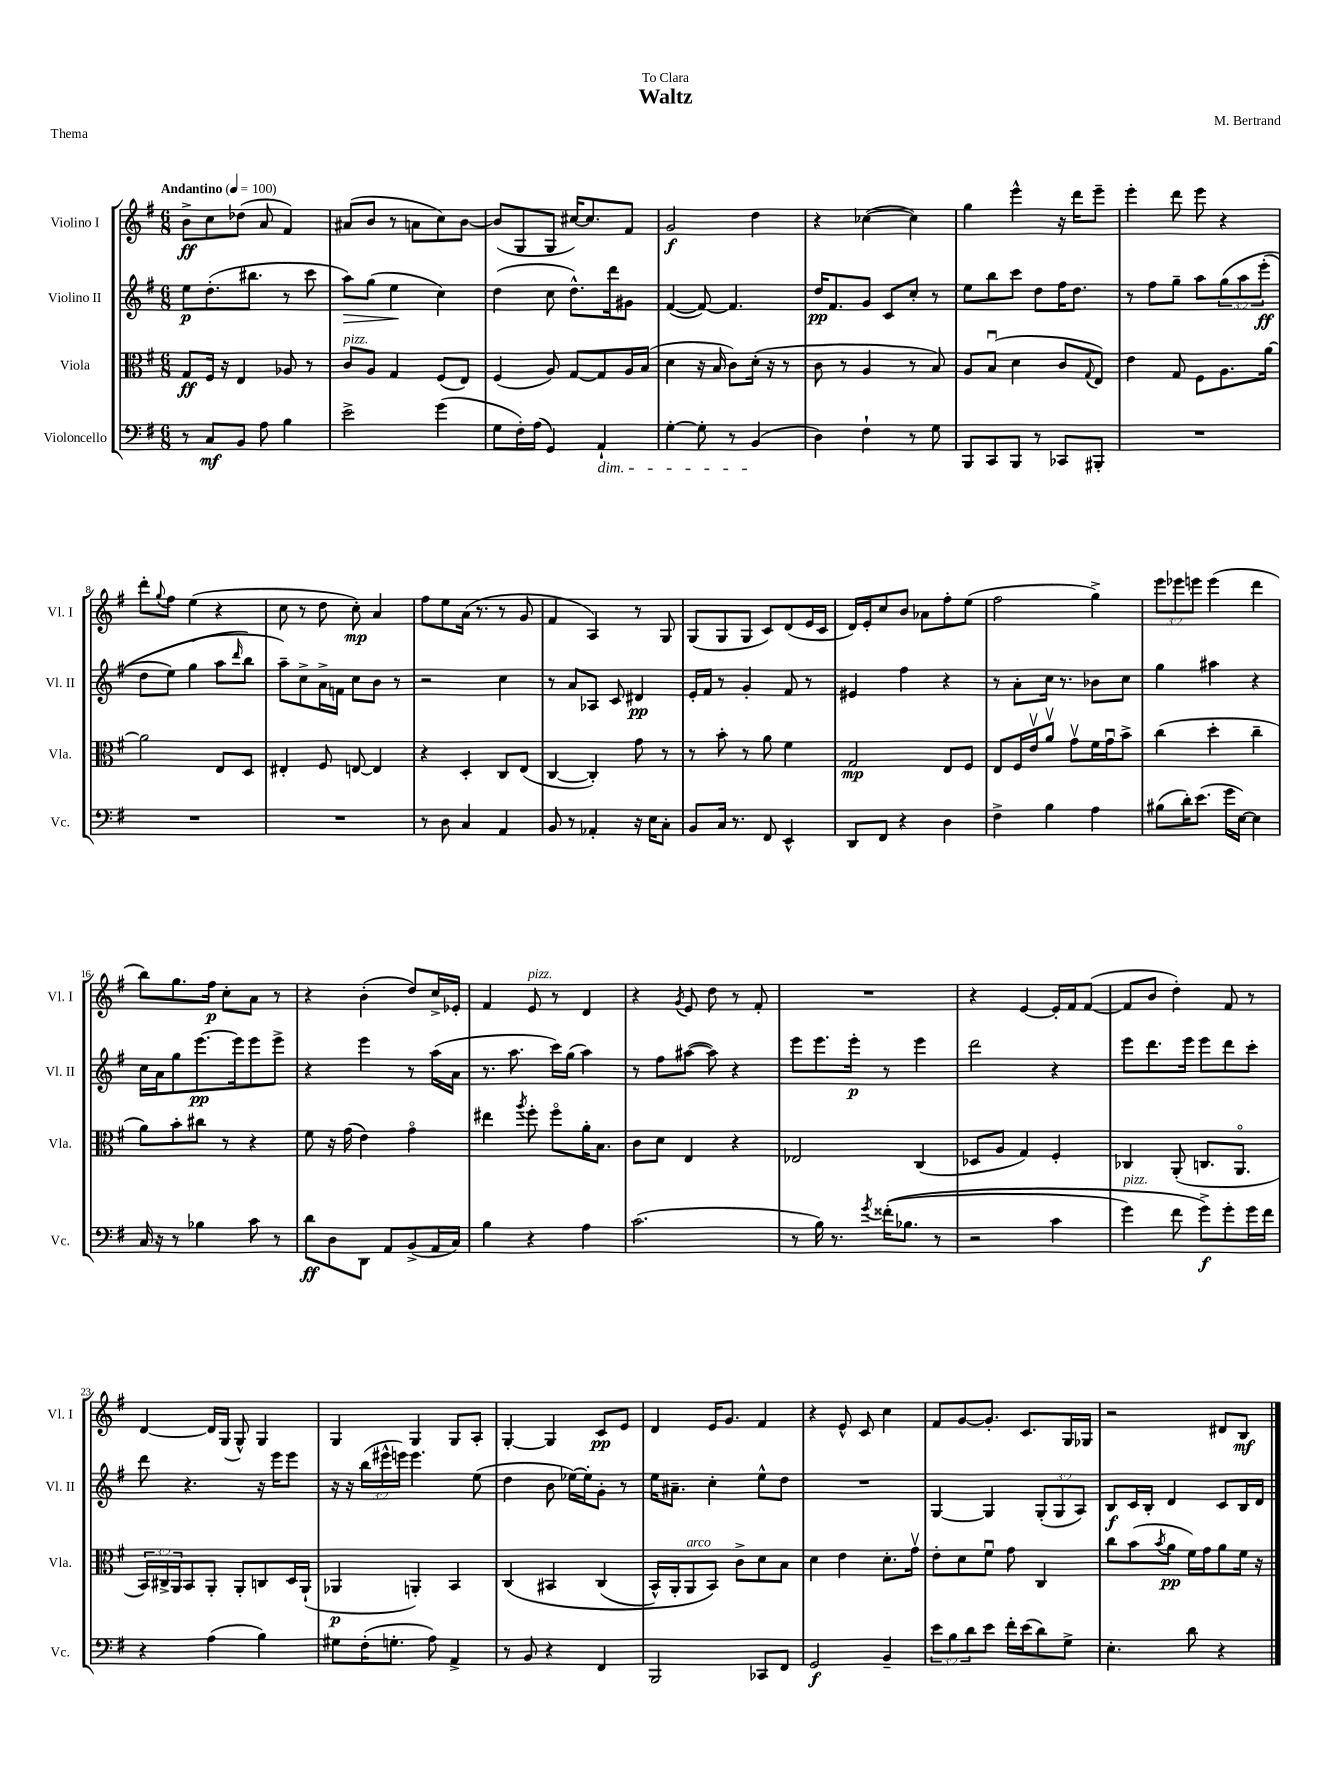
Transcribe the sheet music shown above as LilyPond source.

\header { title = "Waltz" composer = "M. Bertrand" dedication = "To Clara" piece = "Thema" }
<<
\new StaffGroup <<
\new Staff = "s0" \with { instrumentName = "Violino I" shortInstrumentName = "Vl. I" } {
    \clef treble \key g \major \numericTimeSignature \time 6/8 \override Staff.TupletNumber.text = #tuplet-number::calc-fraction-text \tempo "Andantino" 4 = 100
    b'8->\ff c''8 des''8( a'8 fis'4) |
    ais'8( b'8 r8 a'8 c''8) b'8~ |
    b'8( g8 g8 cis''16~) cis''8. fis'8 |
    g'2\f d''4 |
    r4 ces''4~( ces''4) |
    g''4 e'''4-^ r16 d'''16 e'''8-- |
    e'''4-. d'''8 e'''8 r4 |
    d'''8-. \appoggiatura { g''8 } fis''8 e''4( r4 |
    c''8 r8 d''8 c''8-.\mp) a'4 |
    fis''8 e''8 a'16( r8. r8 g'8 |
    fis'4 a4) r8 g8 |
    g8( g8 g8 c'8) d'8( e'16 c'16 |
    d'16) e'16-. c''8 b'8 aes'8 fis''8-. e''8( |
    fis''2 g''4->) |
    \tuplet 3/2 { e'''8 ees'''8 e'''8 } e'''4( d'''4 |
    b''8) g''8. fis''16\p c''8-. a'8 r8 |
    r4 b'4-.( d''8) c''16-> ees'16-. |
    fis'4 e'8^\markup { \italic "pizz." } r8 d'4 |
    r4 \acciaccatura { g'8 } e'8 d''8 r8 fis'8-. |
    R2. |
    r4 e'4~ e'16-. fis'16 fis'8~( |
    fis'8 b'8 d''4-.) fis'8 r8 |
    d'4~ d'16 g16( g8-^) g4 |
    g4 g4 g8 a8-. |
    g4~-. g4 c'8\pp e'8 |
    d'4 e'16 g'8. fis'4 |
    r4 e'8-^ c'8 c''4 |
    fis'8 g'8~ g'8.-. c'8. g16 ges16 |
    r2 dis'8 b8\mf \bar "|." |
}
\new Staff = "s1" \with { instrumentName = "Violino II" shortInstrumentName = "Vl. II" } {
    \clef treble \key g \major \numericTimeSignature \time 6/8 \override Staff.TupletNumber.text = #tuplet-number::calc-fraction-text
    e''8\p d''8.-.( bis''8. r8 c'''8 |
    a''8\>) g''8( e''4\! c''4) |
    d''4( c''8 d''8.-^) d'''16 gis'8 |
    fis'4~( fis'8~) fis'4. |
    d''16\pp fis'8. g'8 c'8 c''8-. r8 |
    e''8 b''8 c'''8 d''8 fis''16 d''8. |
    r8 fis''8 g''8-- a''8 \tuplet 3/2 { g''8\( a''8 e'''8-.\ff( } |
    d''8 e''8) g''4( a''8 \grace { d'''16 } b''8\) |
    a''8--) c''8-> a'16-> f'16 c''8 b'8 r8 |
    r2 c''4 |
    r8 a'8 aes8 c'8 dis'4\pp |
    e'16-. fis'16 r8 g'4-. fis'8 r8 |
    eis'4 fis''4 r4 |
    r8 a'8-. c''16 r8. bes'8 c''8 |
    g''4 ais''4 r4 |
    c''16 a'16 g''8 e'''8.~\pp e'''16 e'''8 e'''8-> |
    r4 e'''4 r8 a''16( a'16 |
    r8. a''8. c'''16) g''16( a''4) |
    r8 fis''8 ais''8~( ais''8) r4 |
    e'''8 e'''8. e'''16-.\p r8 e'''4 |
    d'''2 r4 |
    e'''8 d'''8. e'''16 e'''8 d'''8 c'''8-. |
    d'''8 r4. r16 e'''16 e'''8 |
    r16 r16 \tuplet 3/2 { b''16( eis'''16-^ e'''16) } e'''4. e''8( |
    d''4 b'8 ees''16~) ees''16-. g'8-. r8 |
    e''16 ais'8.-- c''4-. e''8-^ d''8 |
    R2. |
    g4~ g4 \tuplet 3/2 { g8-.( g8 a8) } |
    b8\f c'16 b16-. d'4 c'8 b16 d'16 \bar "|." |
}
\new Staff = "s2" \with { instrumentName = "Viola" shortInstrumentName = "Vla." } {
    \clef alto \key g \major \numericTimeSignature \time 6/8 \override Staff.TupletNumber.text = #tuplet-number::calc-fraction-text
    g8\ff fis16 r16 e4 aes8 r8 |
    c'8^\markup { \italic "pizz." } a8 g4 fis8( e8) |
    fis4( a8) g8~ g8 a16 b16( |
    d'4 r16 b16 c'8) d'16-.( r16 r8 |
    c'8 r8 a4 r8 b8) |
    a8 b8\downbow( d'4 c'8 \appoggiatura { g8 } e8) |
    e'4 g8 fis8 a8. a'16~ |
    a'2 e8 d8 |
    eis4-. fis8 e8~ e4 |
    r4 d4-. c8 e8( |
    c4~ c4-.) g'8 r8 |
    r8 b'8-. r8 a'8 fis'4 |
    g2\mp e8 fis8 |
    e8 fis16 e'16\upbow a'8\upbow g'8\upbow fis'16 g'16\downbow b'8-> |
    c''4( d''4-. c''4-- |
    a'8) b'8-. cis''8 r8 r4 |
    fis'8 r16 g'16( e'4) g'4\flageolet |
    eis''4 \acciaccatura { a''8 } fis''8-. fis''8\flageolet a'16-. b8. |
    c'8 d'8 e4 r4 |
    ees2 c4( |
    des8 a8 g4) fis4-. |
    ces4 a,8-.( c8. a,8.\flageolet |
    \tuplet 3/2 { b,16) cis16-> a,16 } b,8 a,8-. a,8-. c8 d16 a,16-!( |
    aes,4\p a,4-.) b,4 |
    c4\( bis,4 c4( |
    b,16-^) a,16-. a,8^\markup { \italic "arco" } b,8\) c'8-> d'8 b8 |
    d'4 e'4 d'8.-. g'16\upbow |
    e'8-. d'8 fis'8\downbow g'8 c4 |
    c''8 b'8( \acciaccatura { b'8 } a'8\pp fis'16) g'16 a'8 fis'16 r16 \bar "|." |
}
\new Staff = "s3" \with { instrumentName = "Violoncello" shortInstrumentName = "Vc." } {
    \clef bass \key g \major \numericTimeSignature \time 6/8 \override Staff.TupletNumber.text = #tuplet-number::calc-fraction-text
    r8 c8\mf b,8 a8 b4 |
    e'2-> g'4( |
    g8 fis16-.) a16( g,4) a,4-!\dim |
    g4~-. g8-. r8 b,4\!( |
    d4) fis4-! r8 g8 |
    b,,8 c,8 b,,8 r8 ces,8 bis,,8-. |
    R2. |
    R2. |
    R2. |
    r8 d8 c4 a,4 |
    b,8 r8 aes,4-. r16 e16 c8-. |
    b,8 c16 r8. fis,8 e,4-^ |
    d,8 fis,8 r4 d4 |
    fis4-> b4 a4 |
    bis8( d'16-.) e'8.( g'16 e16~) e4 |
    c16 r16 r8 bes4 c'8 r8 |
    d'8\ff d8 d,8 a,8 b,8->( a,16 c16) |
    b4 r4 a4 |
    c'2.( |
    r8 b16) r8. \acciaccatura { g'8 } fisis'16-.(\( bes8. r8 |
    r2 c'4 |
    g'4^\markup { \italic "pizz." }) fis'8 g'8->\f\) g'8-. g'16 fis'16 |
    r4 a4( b4) |
    gis8 fis16-.( g8.-. a8) a,4-> |
    r8 b,8 r4 fis,4 |
    b,,2 ces,8 fis,8 |
    g,2\f b,4-- |
    \tuplet 3/2 { e'8 b8 d'8 } e'8 fis'16-. e'16( d'8) g8-> |
    e4.-. d'8 r4 \bar "|." |
}
>>
>>
